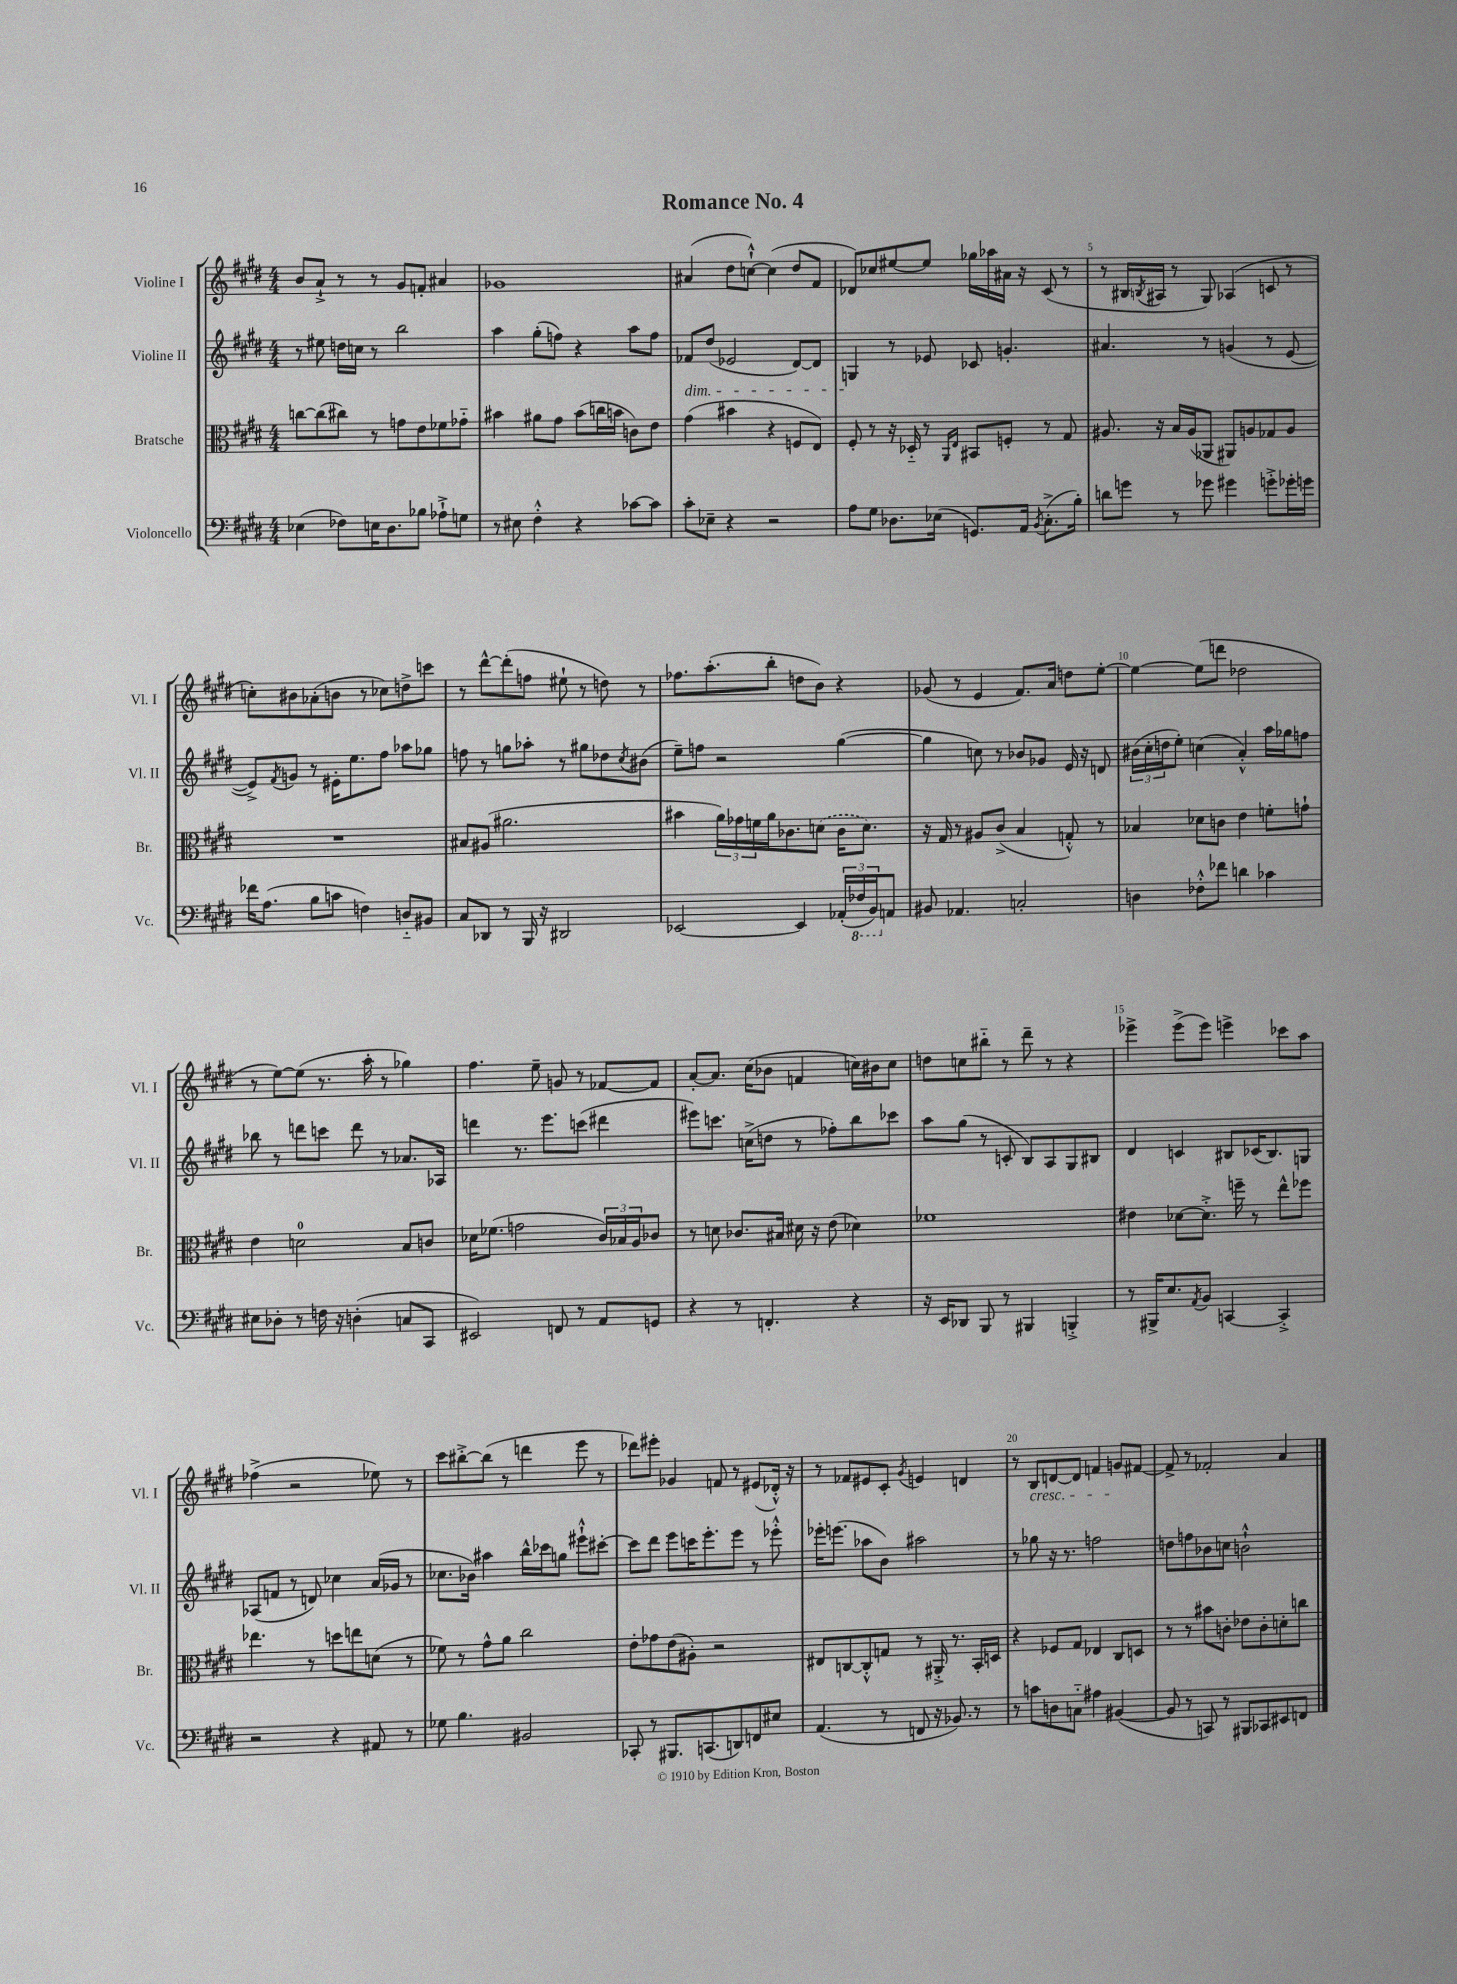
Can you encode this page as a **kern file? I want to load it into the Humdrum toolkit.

**kern	**kern	**kern	**kern
*part4	*part3	*part2	*part1
*staff4	*staff3	*staff2	*staff1
*I"Violoncello	*I"Bratsche	*I"Violine II	*I"Violine I
*I'Vc.	*I'Br.	*I'Vl. II	*I'Vl. I
*clefF4	*clefC3	*clefG2	*clefG2
*k[f#c#g#d#]	*k[f#c#g#d#]	*k[f#c#g#d#]	*k[f#c#g#d#]
*M4/4	*M4/4	*M4/4	*M4/4
=1	=1	=1	=1
(4E-X\	[8ccn\L	8r	8b/L
.	(8cc\]	8ee#X\	8a`^/J
8F-X\L)	8cc#X\J)	16ddn\LL	8r
.	.	16ccn\JJ	.
16En\K	8r	8r	8r
8.D#\	.	.	.
.	8gn\L	2bb\	8g#/L
8B-X\J	8e\	.	8fn'/J
8A-X`^\L	8f-X\	.	4a#X/
8Gn\J	8g-X\J	.	.
=2	=2	=2	=2
8r	4b#X\	4aa\	1g-X
8E#X\	.	.	.
4F#'^^\	8a#X\L	(8gg#'\L	.
.	8g#\J	8ffn\J)	.
4r	(8b#\L	4r	.
.	16ccn\L	.	.
.	16bn\JJ	.	.
[8c-X\L	8cn\L)	8aa\L	.
8c-\J]	8e\J	8ff\J	.
=3	=3	=3	=3
!	!	!LO:TX:b:i:t=dim.	!
8c#'\L	(4g#\	8f-X/L	(4a#X/
8E-X~\J	.	(8dd#/J	.
4r	4b#X\	2e-X/	8dd#\L
.	.	.	[8ccn`^^\J)
2r	4r	.	(4cc\]
.	8Fn/L	[8d#/L)	8dd#/L
.	8E/J)	8d#/J]	8f#/J
=4	=4	=4	=4
8A\L	8F#'/	4Gn/	8d-X/L)
8G#\J	8r	.	8cc-X/
8.D-X\L	16r	8r	[8ee#X/
.	16D-X/	.	.
.	8r	8e-X/	8ee#/J]
(16E-X\Jk	.	.	.
.	16qqAA/LL	.	.
.	16qqE/JJ	.	.
8.GGn/L)	8BB#X/L	8c-X/	16gg-X\LL
.	.	.	16aa-X\
.	8Fn'/J	4.gn'/	16a#X\JJ
16AA/Jk	.	.	16r
8qBB/	.	.	.
(8.C#'^\L	8r	.	(8c#/
.	8G#/	.	8r
16B'\Jk)	.	.	.
=5	=5	=5	=5
8dn\L	8.A#X/	4.a#X/	8r
8gn\J	.	.	16B#X/LL
.	.	.	8qBn/
.	16r	.	16A#X/JJ
8r	16B/LL	.	8r
.	(16A#/J	.	.
8g-X\	8AA-X/J	8r	8G#/)
4g#X\	8AA#X/L)	(4gn/	(4A-X/
.	8An/	.	.
8gn'^\L	8G-X/	8r	8cn/
16g-X'\L	8A/J	[8e/	8r
16gn\JJ	.	.	.
!!LO:LB:g=z
=6	=6	=6	=6
16f-X\KL	1r	8e^/L])	8ccn'\L)
(8.A\J	.	.	.
.	.	8qf#/	.
.	.	8gn/J	8b#X\
8B\L	.	8r	(8a-X'\
8cn\J	.	16e#X'\KL	8bn\J
.	.	8.ee\	.
4Fn\)	.	.	8r
.	.	8ff#\J	8cc-X\L)
8Dn/L	.	8aa-X\L	8ddn^\
8BB#X/J	.	8gg-X\J	8cccn\J
=7	=7	=7	=7
8C#/L	8B#X/L	8ffn\	8r
8DD-X/J	(8A#X/J	8r	[8ddd#^^\L
8r	2.a#X\	8ggn\L	(8ddd#'\]
16BBB/	.	8aa-X'\J	8ffn\J
16r	.	.	.
2DD#X/	.	8r	8ee#X`\
.	.	8gg#X\L	8r
.	.	8dd-X\	8ddn\)
.	.	8qcc#/	.
.	.	(8b#X\J	8r
=8	=8	=8	=8
[2EE-X/	4b#X\	8ee~\L)	8.ff-X\L
.	.	8ffn\J	.
.	.	.	(8.aa'\
.	24a\LL)	2r	.
.	24g-X\	.	.
.	24fn\	.	.
.	16a\J	.	8bb'\J
.	8.c-X\	.	.
4EE-/]	.	.	8ddn\L
.	(8dn\J	.	8b\J)
(24AA-X'/LL	16c-\KL	([4gg#\	4r
*8ba	*	*	*
24FF-X/	.	.	.
.	8.d\J)	.	.
24BBB/J)	.	.	.
*X8ba	*	*	*
8AAn/J	.	.	.
=9	=9	=9	=9
8BB#X/	16r	4gg#\]	(8g-X/
.	16G#/	.	.
4.AA-X/	8r	.	8r
.	8A#X/L	8ccn\)	4e/
.	(8c#^/J	8r	.
2Cn'/	4B/	8b-X/L	8.f#/L)
.	.	8g-X/J	.
.	.	.	16a/Jk
.	8Gn'^^/)	16e/	8ddn\L
.	.	16r	.
.	8r	8dn/	[8ee'\J
=10	=10	=10	=10
4Dn\	4B-X/	(24b#X\LL	4ee\_
.	.	24cc#'\	.
.	.	24ddn\J	.
.	.	8ee'\J)	.
8F-X'^^\L	8d-X\L	(4ccn\	(8ee\L]
8f-X\J	8cn\J	.	8dddn\J
4dn\	4e\	4a'^^/)	2dd-X\
4c-X\	8fn'\L	16aa\LL	.
.	.	16gg-X\J	.
.	8gn`\J	8ffn\J	.
!!LO:LB:g=z
=11	=11	=11	=11
8E#X\L	4e\	8bb-X\	8r
8D-X'\J	.	8r	[8ee\L)
8r	2dn\	8dddn\L	(8ee\J]
16Fn\	.	8cccn\J	8.r
16r	.	.	.
(4Dn'\	.	8ddd\	.
.	.	.	16aa'\
.	.	8r	8r
8Cn/L	8B/L	8.a-X/L	4gg-X\)
8CC#/J	8cn/J	.	.
.	.	16A-X/Jk	.
=12	=12	=12	=12
2EE#X/)	16d-X\KL	4dddn\	4.ff#\
.	(8.f-X\J	.	.
.	2gn\	8.r	.
.	.	.	8ee~\
.	.	8.eee\L	.
8FFn/	.	.	8gn/
8r	.	(8cccn\J	8r
8AA/L	24c#/LL)	4ddd#X\	[8f-X/L
.	24B-X/	.	.
.	24A/J	.	.
8GGn/J	8c-X/J	.	8f-/J]
=13	=13	=13	=13
4r	8r	8eee#X\L)	[8a'/L
.	8dn\	8.cccn\J	8.a/J]
8r	8.c-X/L	.	.
.	.	(16ccn^\KL	(16cc#\KL
4.FFn'/	.	8ddn\J	8b-X\J
.	16B#X/Jk	.	.
.	16d#X\	8r	4fn/
.	16r	.	.
.	(8e\	8ff-X'\L)	.
4r	4d-X\)	8bb\	16ccn\LL)
.	.	.	16b#X\J
.	.	8ccc-X\J	8cc\J
=14	=14	=14	=14
16r	1f-X	8aa\L	8ddn\L
16EE/KL	.	.	.
8DD-X/J	.	(8gg#\J	8ccn\
8BBB/	.	8r	8bb#X\J
8r	.	8cn'/	8r
4BBB#X/	.	8B/L)	8ddd#~\
.	.	8A/	8r
4BBBn'^/	.	8G#/	4r
.	.	8B#X/J	.
=15	=15	=15	=15
8r	4e#X\	4d#/	4eee-X^\
16BBB#X^/KL	.	.	.
8.E/	.	.	.
.	[8d-X\L	4cn/	(8eee-^\L
8qAA/	.	.	.
8BB/J	8.d-'^\J]	.	8eee-\J)
[4CCn/	.	8B#X/L	4eeen^\
.	16ffn~\	.	.
.	8r	(16c-X/K	.
.	.	8.B#/)	.
4CC'^/]	8ee^^\L	.	8ccc-X\L
.	8ff-X\J	8Gn/J	8aa\J
!!LO:LB:g=z
=16	=16	=16	=16
2r	4.ee-X\	(8A-X/L	(4ff-X^\
.	.	8fn/J	.
.	.	8r	2r
.	8r	8dn/)	.
4r	8ddn\L	4cc-X\	.
.	8een\	.	.
8AA#X/	(8dn\J	(16a/LL	8ee-X\)
.	.	16g-X/JJ	.
8r	8r	8r	8r
=17	=17	=17	=17
8G-X\	8f-X\)	8.cc-X\L	8ccc#\L
4.B\	8r	.	[8bb#X'^\
.	.	16b-X\Jk)	.
.	8g#^^\L	4aa#X\	(8bb#\J]
.	8a\J	.	8r
2BB#X/	2cc#\	16bb^^\LL	4dddn\
.	.	16ccc-X\J	.
.	.	8ggn\J	.
.	.	8eee#X`^^\L	8eee\
.	.	[8ccc#X'\J	8r
=18	=18	=18	=18
8CC-X'/	8e'\L	8ccc#\L]	8ddd-X\L)
8r	8g-X\	8ddd#\J	8eee#X'\J
8.BBB#X/L	(8e\	8eee\L	4g-X/
.	8A#X'\J)	16cccn\K	.
(8.CCn/	.	8.eee'\	.
.	2r	.	8fn/
8DDn/)	.	8eee\J	8r
8FFn/	.	8r	(8e#X/L
8E#X/J	.	8eee-X'^^\	16d-X'^^/Jk)
.	.	.	16r
=19	=19	=19	=19
(4.AA/	8E#X/L	16eee-X'\KL	8r
.	.	(8.eeen\J	.
.	[8Cn/	.	8f-X/L
.	8C'^^/]	8aa-X\L	8e#X/
8r	8Gn/J	8b\J)	8c#'/J
.	.	.	8qg#/
8FFn/	8r	2aa#X\	4en/
16r	16AA#X'^/	.	.
8.BB-X/)	8.r	.	.
.	.	.	4dn/
8r	16BB'/LL	.	.
.	16Dn/JJ	.	.
=20	=20	=20	=20
8r	4r	8r	8r
!	!	!	!LO:TX:b:i:t=cresc.
8cn\L	.	8gg-X\	8B/L
8Dn\	8F-X/L	16r	[8dn/
.	.	8.r	.
8Cn\J	8G#/J	.	8d/J]
4A#X\	4E-X/	2ffn\	4fn/
([4BB#X/	8C#/L	.	8gn/L
.	8Dn/J	.	[8f#X/J
=21	=21	=21	=21
8BB#/]	8r	8ddn\L	8f#^/]
8r	8r	8ffn\	8r
8CCn/)	8b#X\L	8b-X\	2f-X'/
8r	8cn'\J	8ccn\J	.
8BBB#X/L	8e-X\L	2bn`^^\	.
8CC-X/	8c'\	.	.
8EE#X/	8dn'\	.	4a/
8FFn/J	8ccn\J	.	.
==	==	==	==
*-	*-	*-	*-
